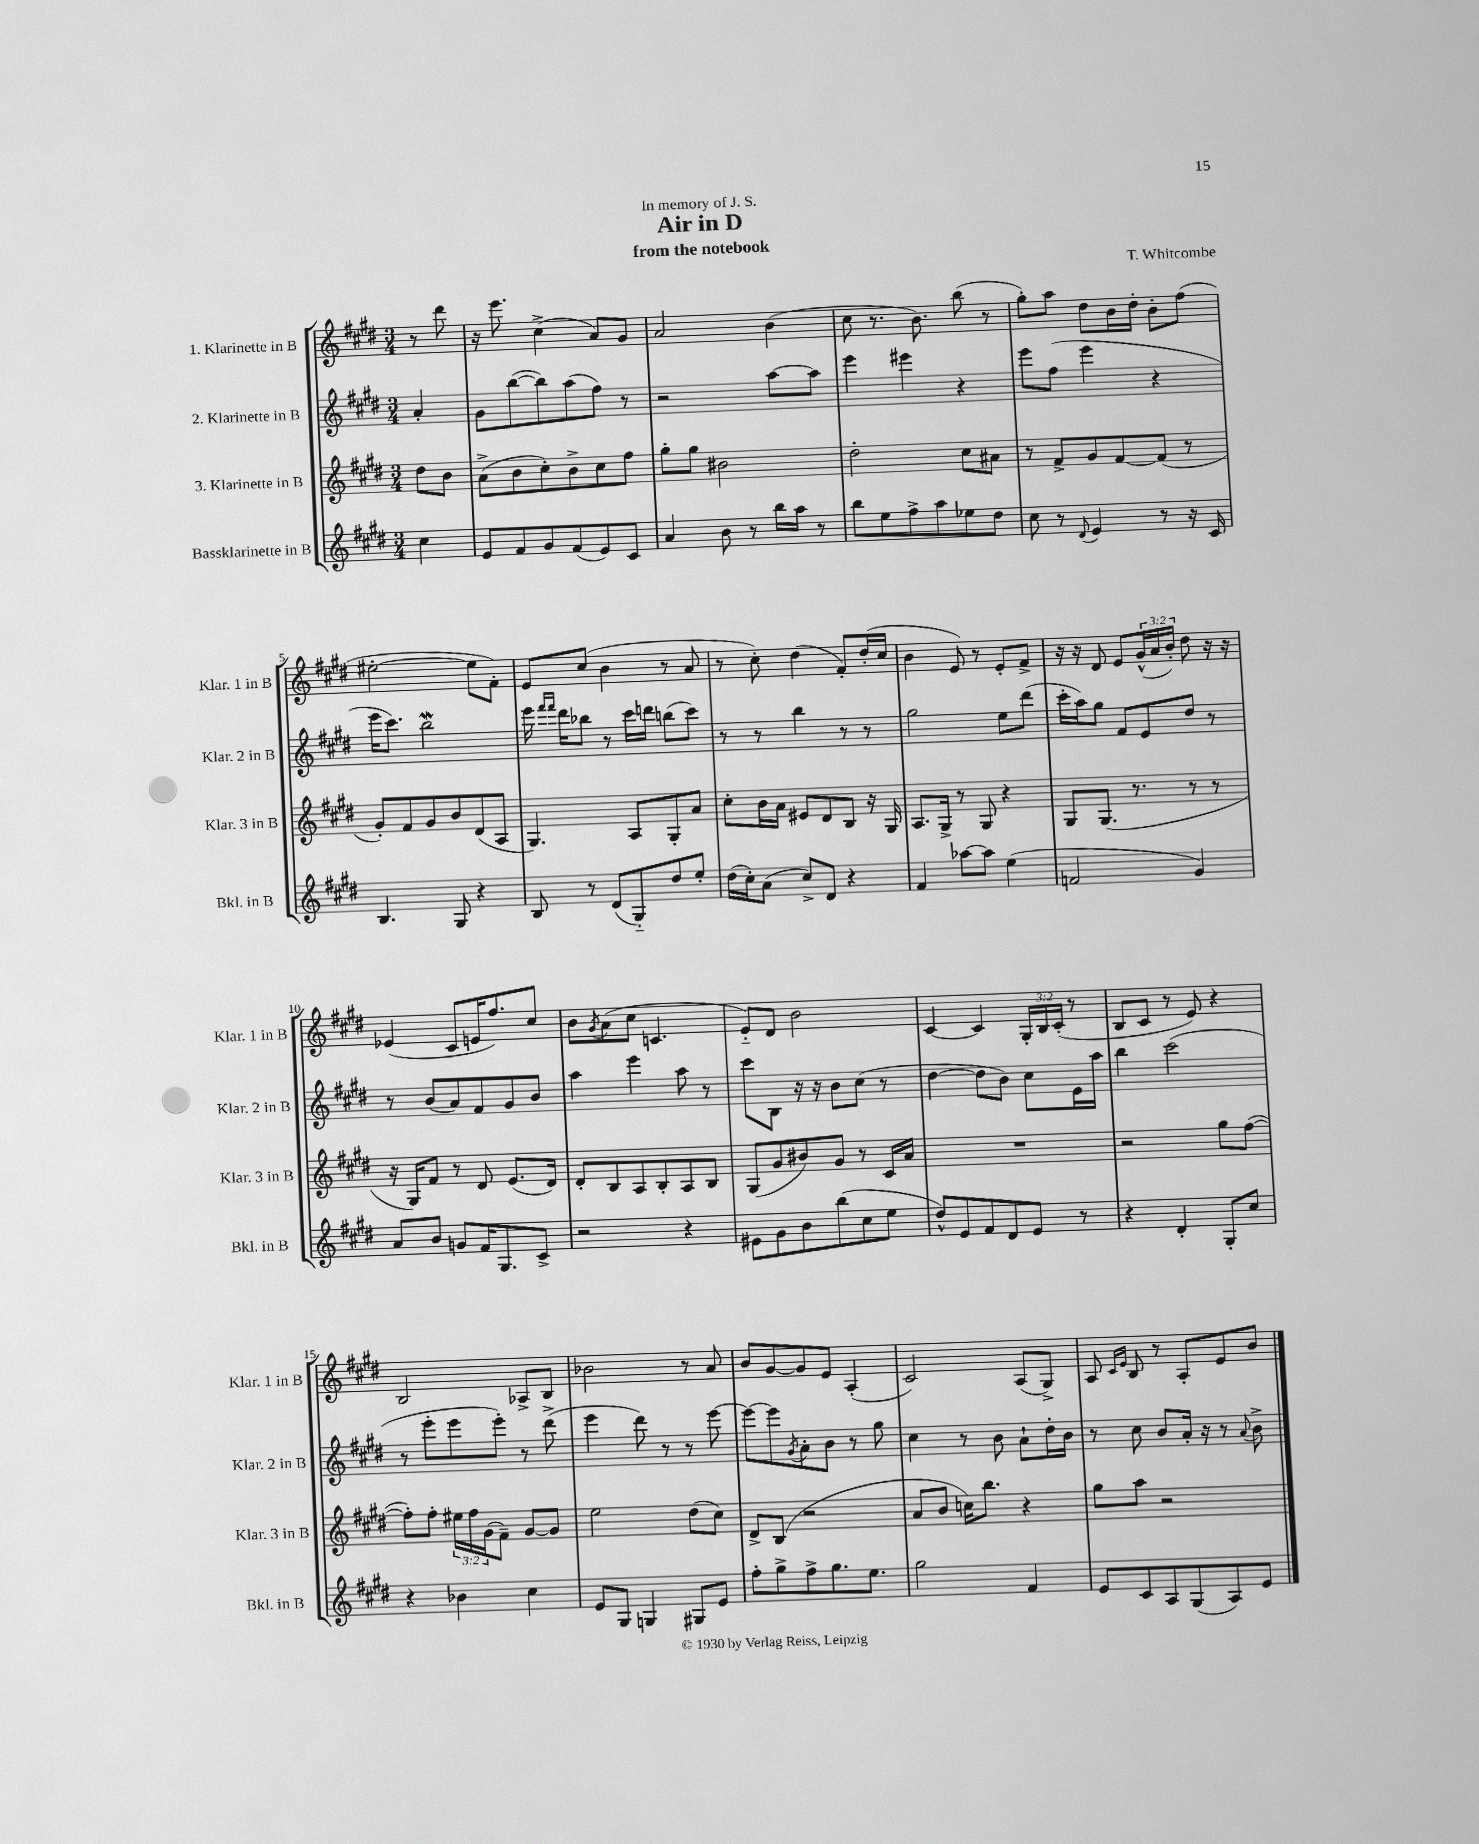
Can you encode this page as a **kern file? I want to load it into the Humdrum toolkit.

**kern	**kern	**kern	**kern
*part4	*part3	*part2	*part1
*staff4	*staff3	*staff2	*staff1
*I"Bassklarinette in B	*I"3. Klarinette in B	*I"2. Klarinette in B	*I"1. Klarinette in B
*I'Bkl. in B	*I'Klar. 3 in B	*I'Klar. 2 in B	*I'Klar. 1 in B
*clefG2	*clefG2	*clefG2	*clefG2
*k[f#c#g#d#]	*k[f#c#g#d#]	*k[f#c#g#d#]	*k[f#c#g#d#]
*M3/4	*M3/4	*M3/4	*M3/4
=	=	=	=
4cc#\	8dd#\L	4a'/	8r
.	8b\J	.	8ddd#\
=1	=1	=1	=1
8e/L	(8a^\L	8g#\L	16r
.	.	.	8.eee\
8f#/	8b\	([8bb\	.
8g#/	8cc#'\)	8bb\])	(4cc#^\
(8f#/	8b^\	(8aa\	.
8e/)	8cc#\	8ff#\J)	8a/L)
8c#/J	8ff#\J	8r	8g#/J
=2	=2	=2	=2
4a/	8gg#'\L	2r	2a/
.	8gg#\J	.	.
8b\	2b#X\	.	.
8r	.	.	.
16bb\LL	.	[8aa\L	(4b\
16aa\JJ	.	.	.
8r	.	8aa\J]	.
=3	=3	=3	=3
8bb\L	2dd#'\	4eee\	8cc#\
8ee\	.	.	8.r
8ff#^\	.	4eee#X\	.
.	.	.	8.b\)
8aa\	.	.	.
8ee-X\	8cc#\L	4r	(8bb\
8dd#\J	8a#X\J	.	8r
=4	=4	=4	=4
8cc#\	8r	8eee\L	8gg#'\L)
8r	8f#^/L	(8ff#\J	8aa\J
8qqd#/	.	.	.
4e/	8g#/	4eee\	8dd#\L
.	[8f#/	.	16b\L
.	.	.	16dd#'\JJ
8r	(8f#/J]	4r	8b'\L
16r	8r	.	(8ff#\J
16c#/	.	.	.
!!LO:LB:g=z
=5	=5	=5	=5
4.B/	8g#'/L)	16eee\KL	[2ee#X'\
.	.	8.ccc#\J)	.
.	8f#/	.	.
.	8g#/	2bbW\	.
8G#/	8b/	.	.
4r	(8d#/	.	8ee#\L]
.	8A/J	.	8f#'\J)
=6	=6	=6	=6
8B/	4.G#/)	16eee\	8e/L
.	.	16qqfff#/LL	.
.	.	16qqfff#/JJ	.
.	.	16ddd#\KL	.
8r	.	8bb-X\J	(8cc#/J
(8d#/L	.	8r	4b\
8G#/)	8A/L	16ccc#\LL	.
.	.	16dddn\JJ	.
8dd#/	8G#'/	(8bbn\L	8r
8ee'/J	8a/J	8ccc#\J)	8a/
=7	=7	=7	=7
(16dd#\LL	8cc#'\L	8r	8r
16cc#'\J)	.	.	.
(8a\J	16b\L	8r	8cc#'\)
.	16a\JJ	.	.
8cc#^/L)	8e#X/L	4bb\	(4dd#\
8d#/J	8d#/	.	.
4r	8B/J	8r	8f#'/L)
.	16r	8r	(16dd#'/L
.	16G#/	.	16cc#/JJ
=8	=8	=8	=8
4f#/	8.A/L	2gg#\	4b\
.	16G#^/Jk	.	.
[8aa-X\L	8r	.	8e/)
8aa-\J]	8G#/	.	8r
(4ee\	4r	8ee\L	8e'/L
.	.	(8ddd#\J	8f#^/J
=9	=9	=9	=9
2fn/	8G#/L	16ccc#'\LL	16r
.	.	16aa\J)	16r
.	(8.G#/J	8gg#\J	8d#/
.	.	8f#/L	8e/L
.	8.r	.	.
.	.	8e/	(24g#^^/L
.	.	.	24a/
.	.	.	24b'/JJ)
4g#/)	8r	8dd#/J	8dd#\
.	8r	8r	16r
.	.	.	16r
!!LO:LB:g=z
=10	=10	=10	=10
8a/L	16r	8r	(4e-X/
.	16G#/KL)	.	.
8b/J	8f#/J	(8b/L	.
8gn/L	8r	8a/)	8c#/L
16f#/K	8d#/	8f#/	16en/K
8.G#/	.	.	8.ff#/)
.	(8.e/L	8g#/	.
8c#^/J	.	8b/J	8cc#/J
.	16d#/Jk)	.	.
=11	=11	=11	=11
2r	8d#'/L	4aa\	8b\L
.	.	.	8qg#/
.	8B/	.	(8a\
.	8A/	4eee\	8cc#\J
.	8B'/	.	4.cn/
4r	8A/	8aa\	.
.	8B/J	8r	.
=12	=12	=12	=12
8e#X\L	(8G#/L	8ccc#\L	8e/L)
8g#\	8g#/	8B\J	8d#/J
8b\	8b#X/)	16r	2b\
.	.	16r	.
(8bb\	8g#/J	8b\L	.
8cc#\	8r	(8cc#\J	.
8ee\J	16c#/LL	8r	.
.	16a/JJ	.	.
=13	=13	=13	=13
8dd#^^/L)	2.r	[4dd#\	[4c#/
8e/	.	.	.
8f#/	.	8dd#\L]	4c#/]
8d#/	.	8b\J)	.
8e/J	.	8cc#\L	24G#'/LL
.	.	.	24B/
.	.	.	(24c#'/JJ
8r	.	16e\L	8r
.	.	16aa\JJ	.
=14	=14	=14	=14
4r	2r	4bb\	8B/L
.	.	.	8c#/J
4d#'/	.	(2ccc#\	8r
.	.	.	8e/)
8G#'/L	8gg#\L	.	4r
8cc#/J	([8ff#\J	.	.
!!LO:LB:g=z
=15	=15	=15	=15
4r	8ff#'\L])	8r	2B/
.	8ff#'\J	8eee'\L	.
4b-X\	24ee#X\LL	8eee\	.
.	24ff#\	.	.
.	(24g#\J	.	.
.	8f#~\J)	8eee'\J)	.
4cc#\	[8g#/L	8r	8A-X^/L
.	8g#/J]	(8ddd#^\	8B/J
=16	=16	=16	=16
8e/L	2ee\	4eee\	2b-X\
8G#/J	.	.	.
4Gn/	.	8ddd#\)	.
.	.	8r	.
8G#X/L	(8dd#\L	8r	8r
8e/J	8cc#\J)	[8eee\	8a/
=17	=17	=17	=17
8ff#'\L	8d#^/L	8eee\L_	8b/L
8gg#^\	(8B/J	8eee\]	[8g#/
.	.	8qg#/	.
8ff#^\	2r	8a'\	8g#/]
8.gg#\	.	8b\J	8e/J
.	.	8r	(4A'/
8.ee\J	.	.	.
.	.	8gg#\	.
=18	=18	=18	=18
2gg#\	8a/L	4cc#\	2c#/)
.	8b/J	.	.
.	16ccn\KL)	8r	.
.	8.bb\J	.	.
.	.	8b\	.
4f#/	4r	8a`\L	(8A/L
.	.	16dd#'\L	8G#^/J)
.	.	16b\JJ	.
=19	=19	=19	=19
8e/L	8gg#\L	8r	8A/
.	.	.	16qqc#/LL
.	.	.	16qqe/JJ
8c#/	8aa\J	8cc#\	8B/
8A/	2r	8b/L	8r
(8G#/	.	16a'/Jk	8A'/L
.	.	16r	.
8A/)	.	8r	8e/
.	.	8qqa/	.
8e/J	.	8b^\	8b/J
==	==	==	==
*-	*-	*-	*-
